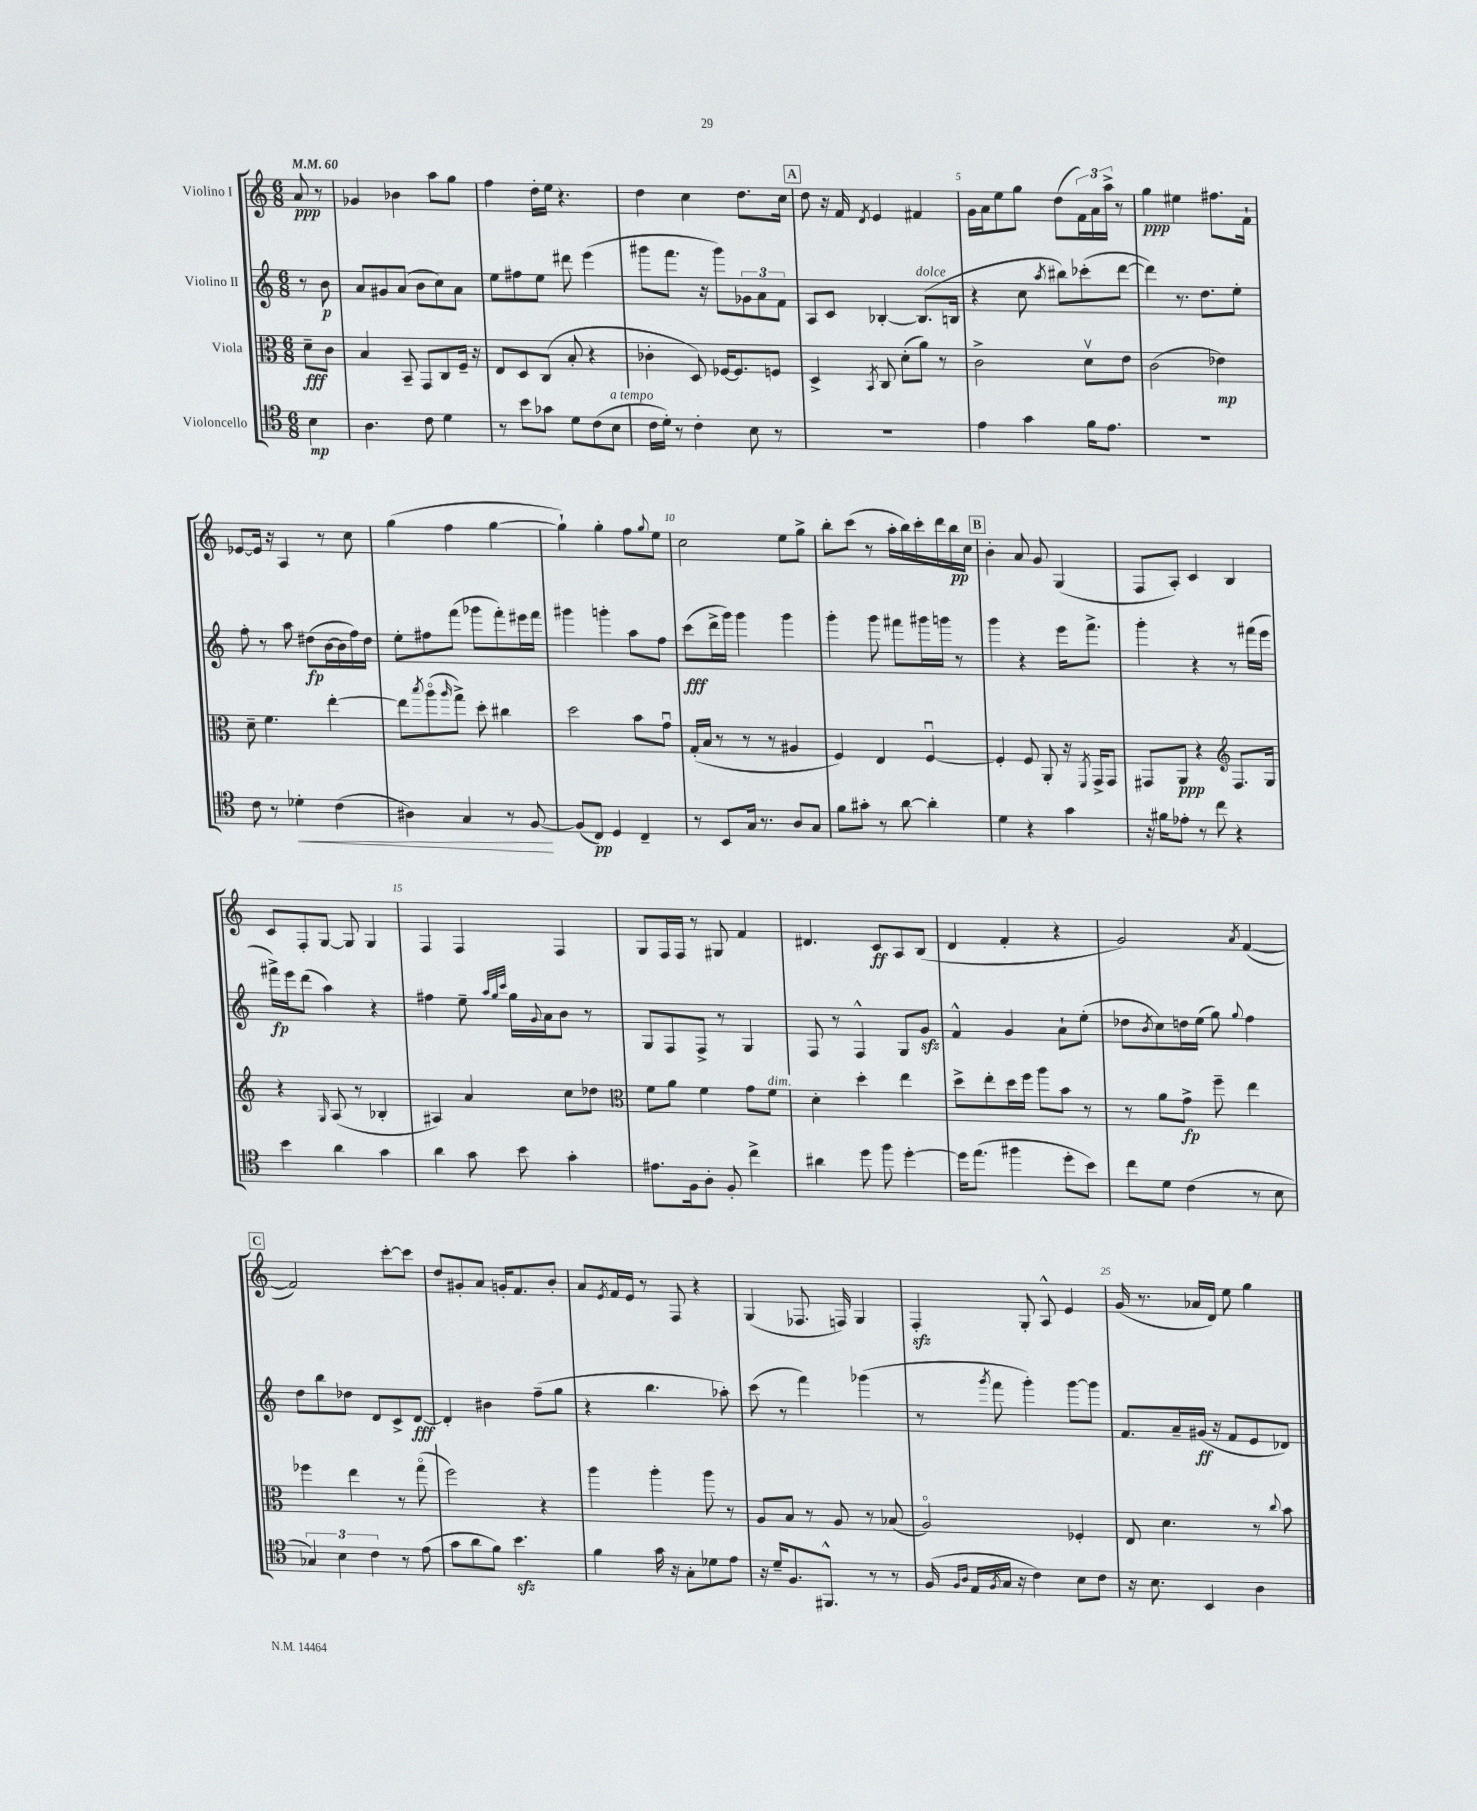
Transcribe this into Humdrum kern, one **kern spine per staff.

**kern	**kern	**kern	**kern
*staff4	*staff3	*staff2	*staff1
*clefC4	*clefC3	*clefG2	*clefG2
*k[]	*k[]	*k[]	*k[]
*M6/8	*M6/8	*M6/8	*M6/8
*MM60	*MM60	*MM60	*MM60
4B\	8d~\L	8r	8a/
.	8c\J	8b\	8r
=	=	=	=
4.A\	4B/	8a/L	4g-/
.	.	8g#/	.
.	8BB~/	(8a/J	4b-\
8c\	8GG/L	8b\L	.
4d\	8C/	8cc\)	8aa\L
.	16F~/Jk	8a\J	8gg\J
.	16r	.	.
=	=	=	=
8r	8E/L	8ee\L	4ff\
8b\L	8D/	8ff#\	.
8g-\J	(8C/J	8ee\J	16dd'\LL
.	.	.	16ee\JJ
8d\L	8B'/	8ddd#\	4.r
(8c\	4r	(4eee\	.
8B\J	.	.	.
=	=	=	=
16c\LL	4c-'\	8ggg#\L	4dd\
16d'\JJ)	.	.	.
8r	.	8.fff\J	.
4c'\	8D/)	.	4cc\
.	.	16r	.
.	[16F-/LK	8ggg#\L)	.
.	8.F-/]	.	.
8B\	.	12g-\	8.dd\L
.	.	12a\	.
8r	8F/J	.	.
.	.	12f\J	.
.	.	.	16cc\Jk
=	=	=	=
2.r	4D^/	8A/L	8dd\
.	.	8c/J	16r
.	.	.	16f/
.	8qBB/	.	8qd/
.	8C/	[4B-'/	4e/
.	(8d'\L	.	.
.	8a\J)	(8.B-/]L	4f#/
.	8r	.	.
.	.	16B/Jk	.
=	=	=	=
4e\	2c^\	4r	16g\LL
.	.	.	16a\J
.	.	.	8ee\
4g\	.	8cc\	8gg\J
.	.	8qaa/	.
.	.	8bb#\L)	(8dd\L
16f\LK	8dv\L	(8ccc-'\	24f\L)
.	.	.	24a\
8.e\J	.	.	.
.	.	.	24aa^\JJ
.	8e\J	[8ddd\J	8r
=	=	=	=
2.r	(2c\	4ddd\])	4gg\
.	.	8.r	4ee#\
.	.	8.dd\L	.
.	4e-\)	.	8.ff#\L
.	.	8ee'\J	.
.	.	.	16f`\Jk
=	=	=	=
8c\	8d~\	8ff'\	[8e-/L
8r	4.f\	8r	16e-/]Jk
.	.	.	16r
4d-'\	.	8aa\	4A/
.	.	(8dd#\L	.
(4c\	[4ee'\	[16b\L	8r
.	.	16b\]	.
.	.	16ff\)	8cc\
.	.	16dd#\JJ	.
=	=	=	=
4A#\)	8ee\]L	8ee'\L	(4gg\
.	8qbb/	.	.
.	(8aao\	8ff#\	.
.	16qqaa/	.	.
4G/	8gg^\J)	(8fff\J	4ff\
.	8dd'\	8ggg-\L	.
8r	4cc#\	8fff'\)	[4gg\
[8F/	.	16eee#\L	.
.	.	16fff\JJ	.
=	=	=	=
(8F/]L	2dd\	4ggg#\	4gg`\])
8C/J)	.	.	.
4D/	.	4ggg'\	4gg'\
4C~/	8b\L	8aa\L	8ff\L
.	.	.	8qqgg/
.	8gu\J	8ff\J	8ee\J
=	=	=	=
8r	(16G'/LL	(8ccc\L	2cc\
.	16B/JJ	.	.
8BB/L	8r	16ddd^\L	.
.	.	16ggg\JJ)	.
16G/Jk	8r	4ggg\	.
8.r	.	.	.
.	8r	.	.
8A/L	4A#/	4ggg\	8ee\L
8G/J	.	.	8gg^\J
=	=	=	=
8f\L	4F/)	4ggg'\	8bb'\L
8g#'\J	.	.	(8ccc\J
8r	4E/	8ggg\	8r
[8a\	.	8fff#\L	16aa'\LL
.	.	.	16bb\)
4a'\]	[4Fu/	16ggg#\L	16ccc'\
.	.	16ggg\JJ	16ddd\
.	.	8r	16bb\
.	.	.	16cc\JJ
=	=	=	=
4d\	4F'/]	4ggg\	4b'\
4r	8F/	4r	8a/
.	8AA'/	.	8g/
4g\	16r	16eee\LK	(4G/
.	8qFF/	.	.
.	16GG^/LK	8.fff^\J	.
.	8GG/J	.	.
=	=	=	=
16r	8GG#/L	4ggg'\	8F/L
16f#\LK	.	.	.
8e-'\J	8AA/J	.	8A'/J)
8r	4r	4r	4c/
8cc\	.	.	.
*	*clefG2	*	*
4r	8.F/L	8r	4B/
.	.	(16fff#\LL	.
.	16G/Jk	16eee\JJ	.
=	=	=	=
4b\	4r	16fff#^\LL)	8c/L
.	.	16eee\J	.
.	.	(8ddd\J	8F'/
.	16qqG/	.	.
4a\	(8A/	4aa\)	[8G/J
.	8r	.	8G/]
4g\	4B-'/	4r	4G/
=	=	=	=
4a\	4A#/)	4ff#\	4F/
8g\	4a/	8ee~\	4F/
.	.	32qqaa/LLL	.
.	.	32qqgg/	.
.	.	32qqccc/JJJ	.
8b\	.	16gg\LL	.
.	.	8qqg/	.
.	.	16a\J	.
4g'\	8cc\L	8b\J	4F/
.	8dd-\J	8r	.
=	=	=	=
*	*clefC3	*	*
8.e#\L	8f\L	8G/L	8G/L
.	8a\J	8F/	16F/L
16F\k	.	.	16F/JJ
8A'\J	4f\	8F^/J	8r
8F'/	.	8r	8G#/
4cc^\	8g\L	4G/	4f/
.	8f\J	.	.
=	=	=	=
4a#\	4d'\	8F/	4.d#/
.	.	8r	.
8dd\	4dd'\	4F^^/	.
8ff\	.	.	8c/L
[4dd'\	4ee\	8G/L	8A/
.	.	8g/J	(8B/J
=	=	=	=
16dd\]LK	8dd^\L	4f^^/	4d/
(8.ee\J	.	.	.
.	8ee'\	.	.
4ff#\	16dd\L	4g/	4f'/
.	16ff\JJ	.	.
.	8aa\L	.	.
8dd'\L	8b\J	8a`\L	4r
8b\J)	8r	(8ee'\J	.
=	=	=	=
8cc\L	8r	8dd-\L	2g/)
.	.	8qb/	.
8d\J	8a\L	8cc\)	.
(4c\	8g^\J	16dd\L	.
.	.	(16ee\JJ	.
.	8ff~\	8gg\)	.
.	.	8qqgg/	8qa/
8r	4ee\	4ff\	([4f/
8B\	.	.	.
=	=	=	=
6G-/)	4ff-\	8dd\L	2f/])
.	.	8bb\	.
6B\	.	.	.
.	4ee\	8dd-\J	.
6c\	.	.	.
.	.	8d/L	.
8r	8r	8c^/	[8ccc'\L
(8e\	(8ggo\	[8d/J	8ccc\]J
=	=	=	=
8g\L	2ff\)	4d'/]	8dd/L
8a\	.	.	8g#'/
8f\J)	.	4b#\	8a/J
4.b\	.	.	16g'/LK
.	.	.	8.f/
.	4r	(8ff~\L	.
.	.	8gg\J	8b'/J
=	=	=	=
4f\	4aa\	4r	8a/L
.	.	.	8qe/
.	.	.	16f/L
.	.	.	16e/JJ
16g\	4aa'\	4.bb\	8r
16r	.	.	.
8G'\L	.	.	8F/
8d-\	8aa\	.	4r
8e\J	8r	8aa-'\)	.
=	=	=	=
16r	8A/L	(8ccc\	(4G/
16d~/LK	.	.	.
8.F/	8B/J	8r	.
.	8r	4fff\)	8.F-/
8.FF#^^/J	.	.	.
.	8A/	.	.
.	.	.	16F/)
8r	8r	(4ggg-\	4G/
8r	(8B-/	.	.
=	=	=	=
(16F/	2Ao/)	8r	4F'/
16qqF/LL	.	.	.
16qqA/JJ	.	.	.
16E/LL	.	.	.
8qF/	.	8qggg/	.
16G/JJ	.	8fff\	.
16r	.	.	.
4c\)	.	4ggg'\)	8G'/
.	.	.	8A^^/
8B\L	4F-'/	[8ggg\L	4e/
8c\J	.	8ggg\]J	.
=	=	=	=
16r	8E/	8.f/L	(16g/
8.B\	.	.	8.r
.	4.d\	.	.
.	.	16a~/L	.
4BB/	.	(16g#/JJ	16a-/LL
.	.	16r	16d/JJ)
.	.	8f/L	8ee\
4A\	8r	8e/	4gg\
.	8qqcc/	.	.
.	8b\	8d-/J)	.
==	==	==	==
*-	*-	*-	*-
